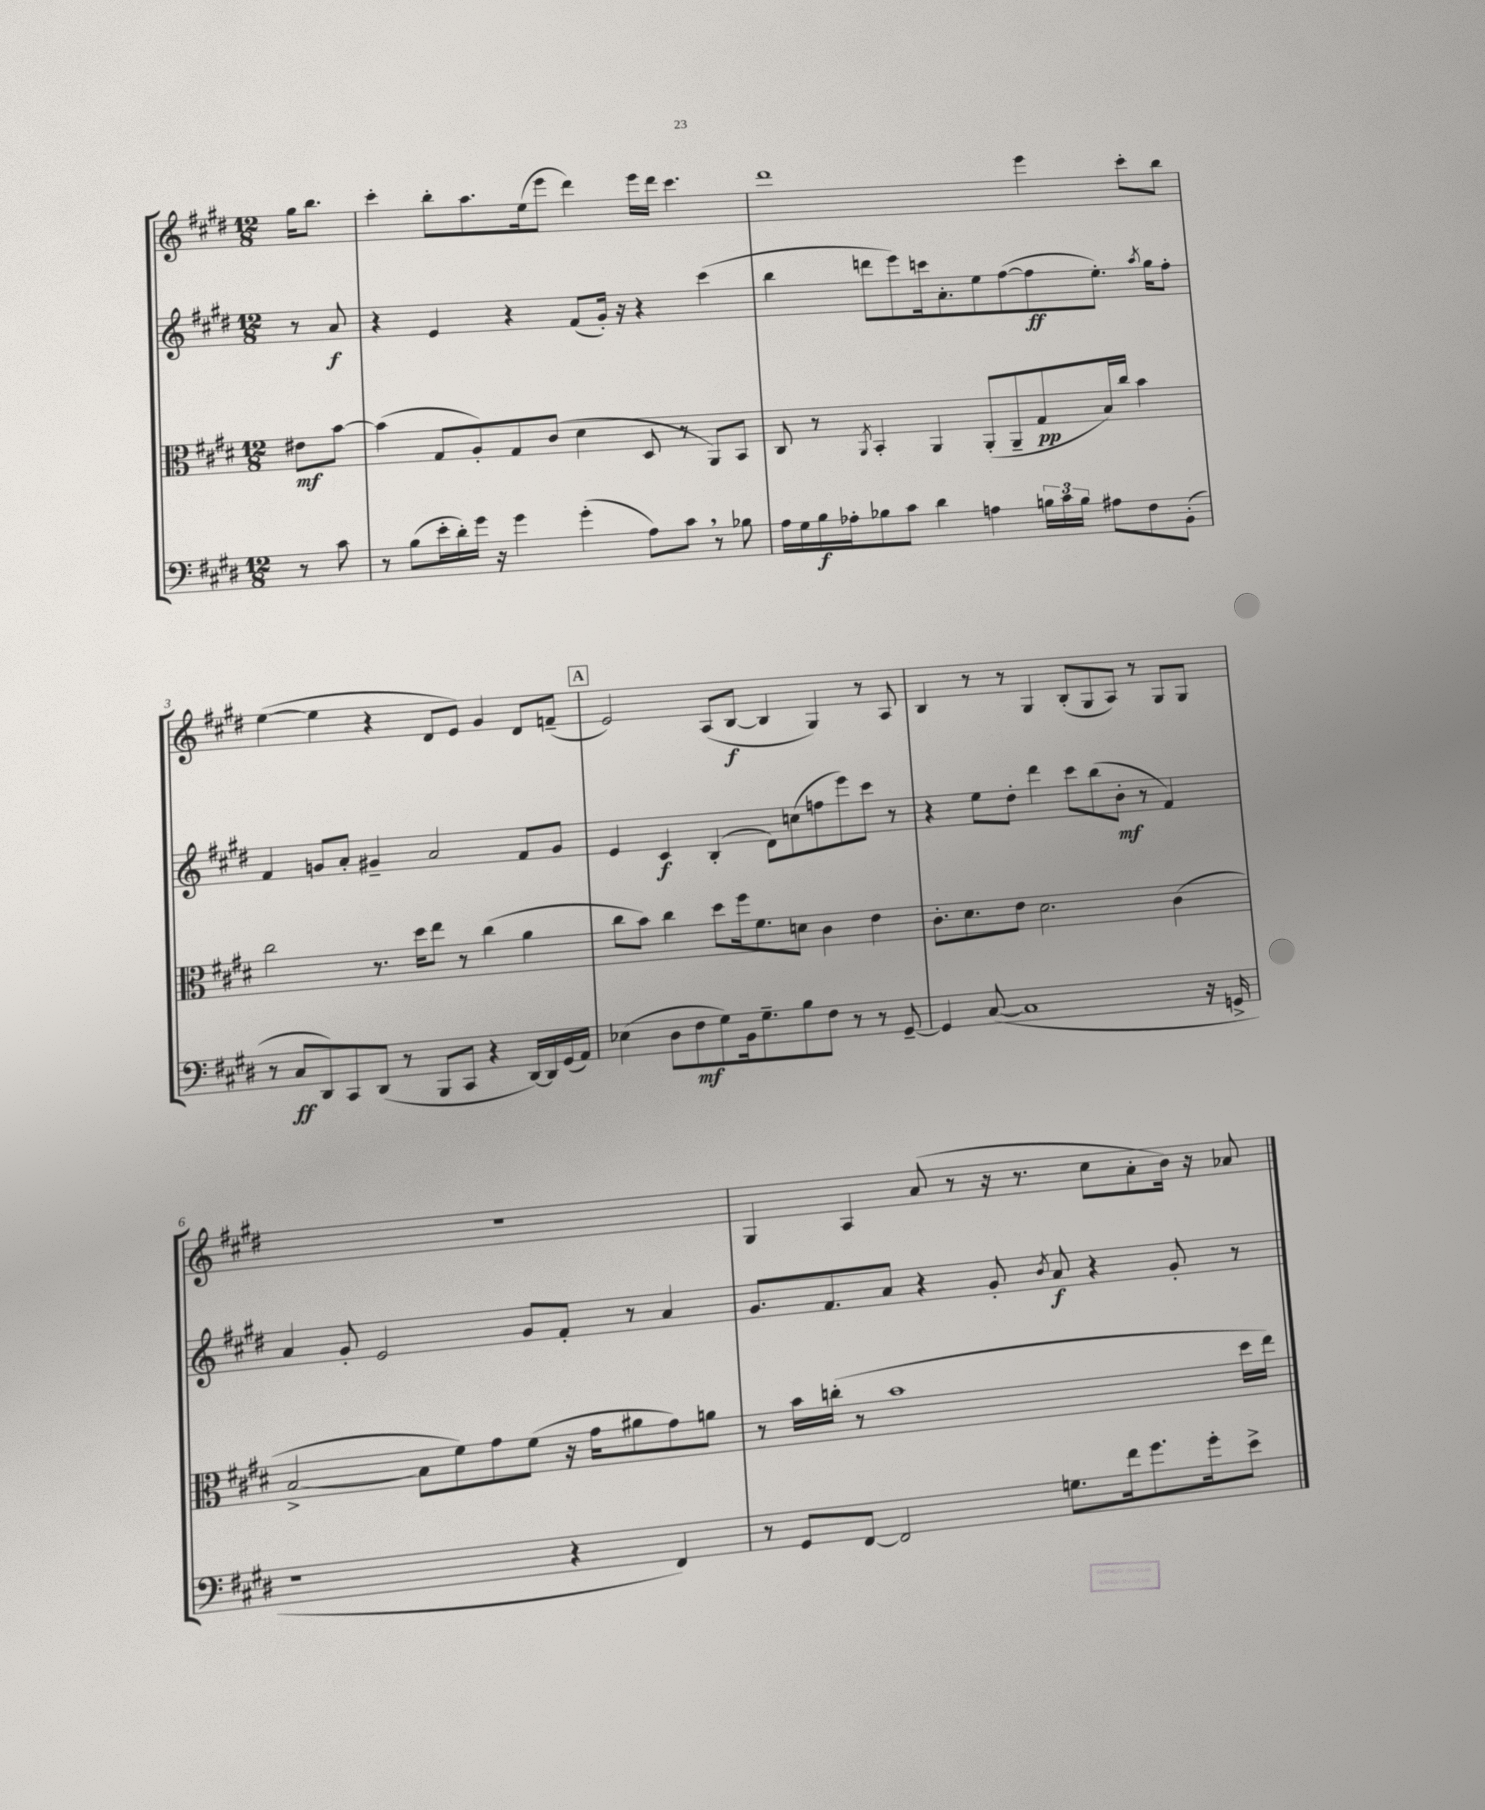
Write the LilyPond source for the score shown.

<<
\new StaffGroup <<
\new Staff = "s0" {
    \clef treble \key e \major \numericTimeSignature \time 12/8 \partial 4
    \autoBeamOff gis''16[ b''8.] |
    cis'''4-. b''8[-. a''8. e''16( e'''8] dis'''4) e'''16[ dis'''16] cis'''4. |
    dis'''1 e'''4 cis'''8[-. b''8] |
    e''4~( e''4 r4 dis'8[ e'8]) gis'4 dis'8[ f'8]--( |
    \mark \markup { \box "A" } e'2) a8[( b8]~\f b4 gis4) r8 a8 |
    b4 r8 r8 gis4 b8[-.( gis8 a8]) r8 gis8[ gis8] |
    R1. |
    gis4 a4 a'8( r8 r16 r8. cis''8[ a'8-. b'16]) r16 aes'8 \bar "|." |
}
\new Staff = "s1" {
    \clef treble \key e \major \numericTimeSignature \time 12/8 \partial 4
    \autoBeamOff r8 a'8\f |
    r4 e'4 r4 fis'8[( gis'16]-.) r16 r4 cis'''4( |
    b''4 d'''8[ e'''8) c'''16 a'8.-. e''8 fis''8~( fis''8\ff e''8.]-.) \acciaccatura { a''8 } gis''16[ fis''8]-. |
    fis'4 g'8[ a'8]-. gis'4-- a'2 fis'8[ gis'8] |
    \mark \markup { \box "A" } e'4 cis'4\f b4-.( dis'8[) c''8( f''8 e'''8) cis'''8] r8 |
    r4 e''8[ dis''8]-. dis'''4 cis'''8[ b''8( b'8]-.\mf r8 fis'4) |
    a'4 gis'8-. e'2 gis'8[ fis'8]-. r8 a'4 |
    gis'8.[ fis'8. a'8] r4 gis'8-. \acciaccatura { b'8 } a'8\f r4 gis'8-. r8 \bar "|." |
}
\new Staff = "s2" {
    \clef alto \key e \major \numericTimeSignature \time 12/8 \partial 4
    \autoBeamOff eis'8[\mf b'8]~ |
    b'4( gis8[ a8-.) gis8 cis'8]( dis'4 dis8 r8 a,8[) b,8] |
    cis8 r8 \acciaccatura { a,8 } b,4-. a,4 a,8[-.( a,8-- gis8\pp b16) cis''16] b'4 |
    cis''2 r8. dis''16[ e''8] r8 cis''4( a'4 |
    \mark \markup { \box "A" } cis''8[ b'8]) cis''4 dis''8[ fis''16 fis'8. d'8] cis'4 e'4 |
    cis'8.[-. dis'8. e'8] dis'2. cis'4( |
    b2~-> b8[ fis'8) gis'8 fis'8]( r16 gis'16[ ais'8 gis'8) a'8] |
    r8 b'16[ c''16]-.( r8 b'1 dis''16[ e''16]) \bar "|." |
}
\new Staff = "s3" {
    \clef bass \key e \major \numericTimeSignature \time 12/8 \partial 4
    \autoBeamOff r8 cis'8 |
    r8 b8[( e'16-. dis'16-.) gis'16] r16 gis'4 gis'4-.( a8[) cis'8] \breathe r8 bes8 |
    a16[ gis16 b16\f aes16-. bes8 cis'8] dis'4 a4 \tuplet 3/2 { b16[ cis'16 b16] } ais8[ fis8 b,8]-.( |
    r8 cis8[\ff dis,8) cis,8 dis,8]( r8 b,,8[ cis,8] r4 dis,16[~) dis,16 gis,16( a,16]) |
    \mark \markup { \box "A" } ees4( dis8[ fis8\mf gis8) b,16 gis8.-- b8 fis8] r8 r8 gis,8~-- |
    gis,4 cis8~( cis1 r16 g,16-> |
    r1 r4 fis,4) |
    r8 gis,8[ fis,8]~ fis,2 g8.[ fis'16 gis'8. gis'16-. e'8]-> \bar "|." |
}
>>
>>
